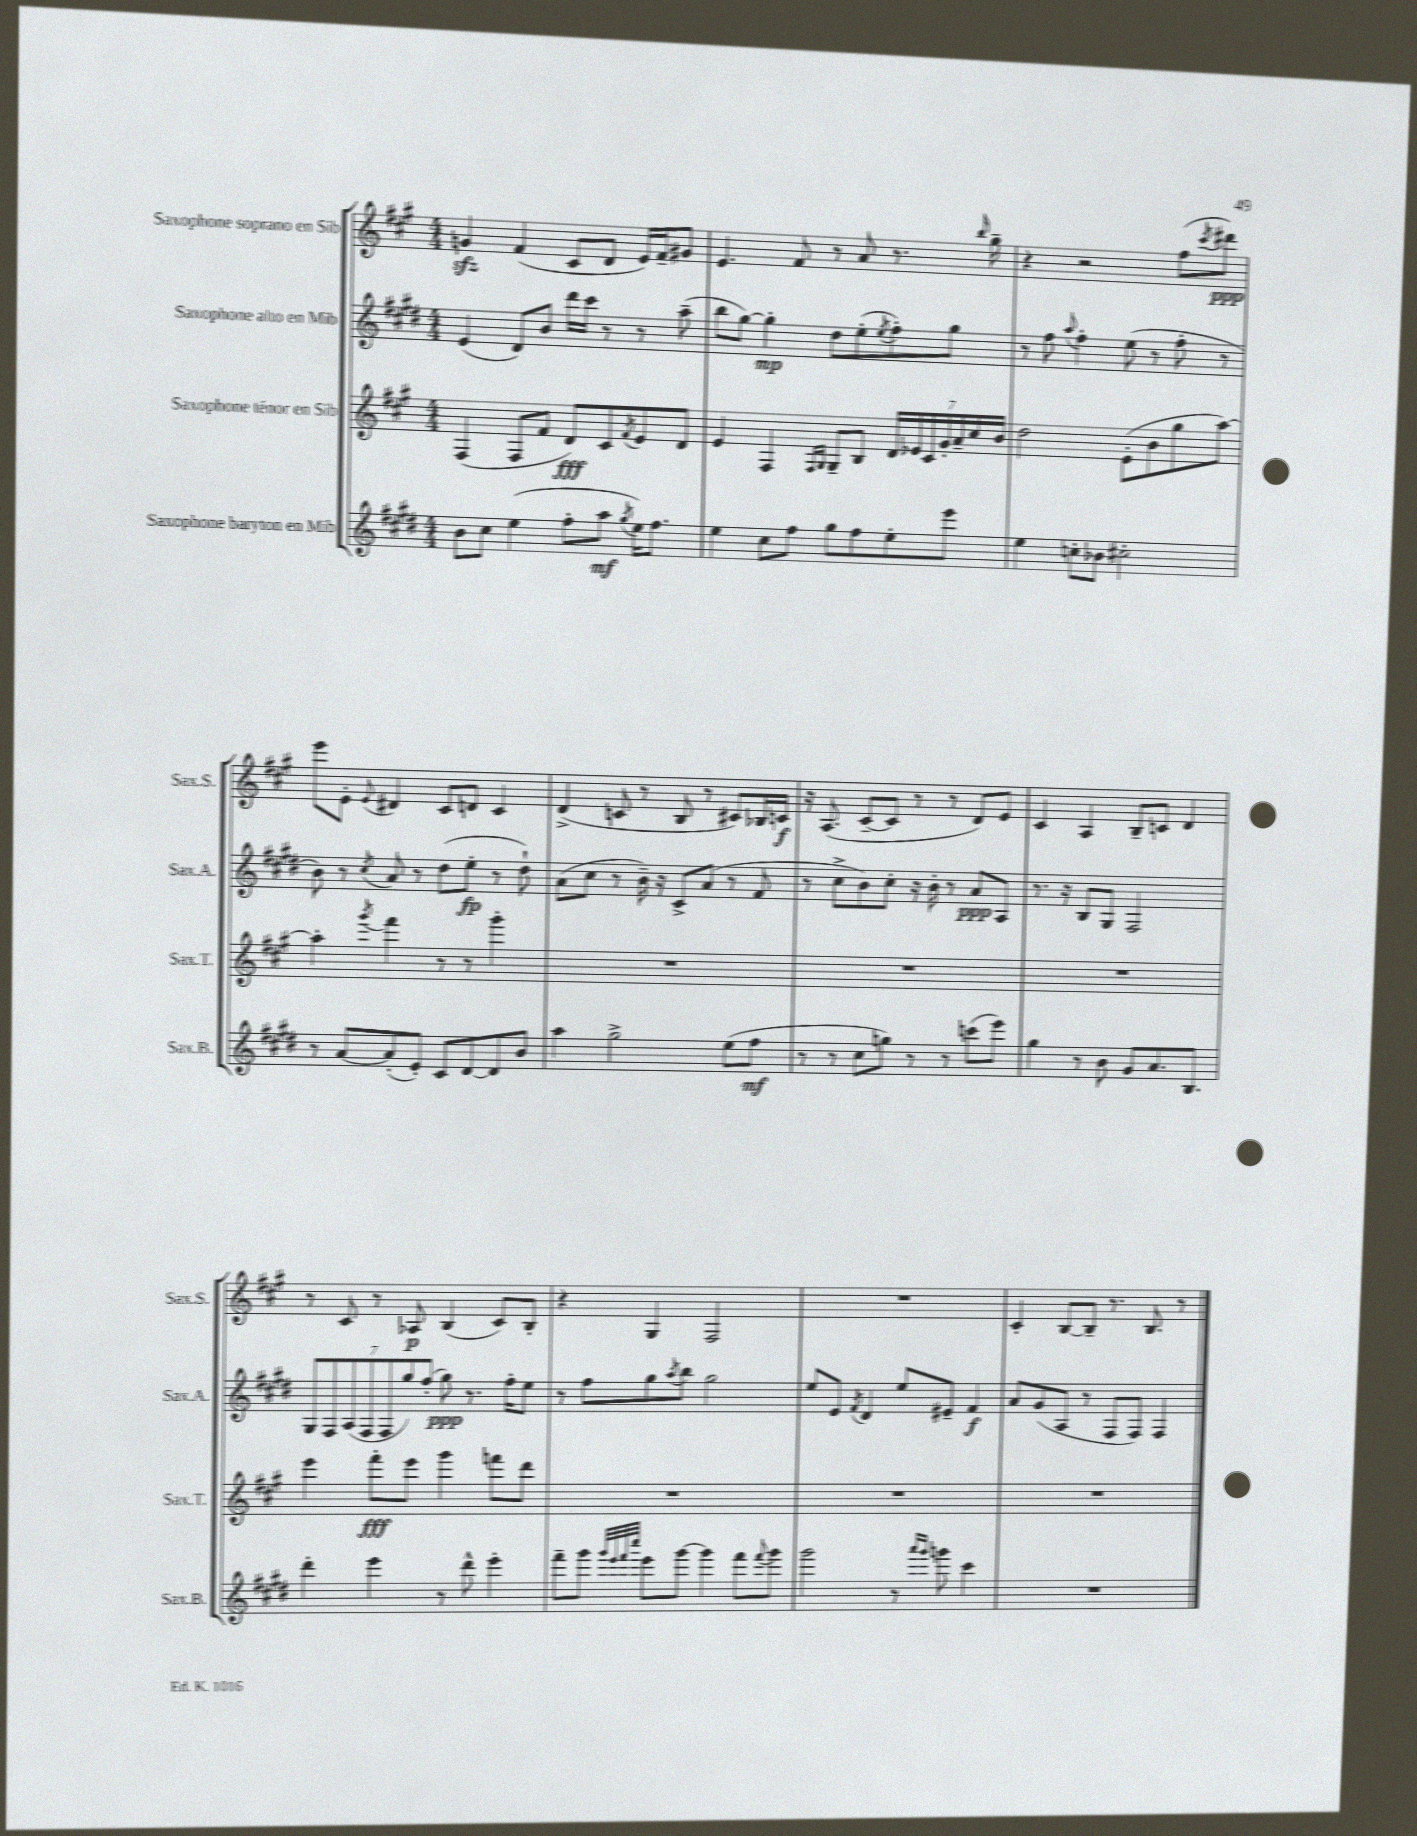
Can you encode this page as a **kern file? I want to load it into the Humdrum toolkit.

**kern	**kern	**kern	**kern
*staff4	*staff3	*staff2	*staff1
*clefG2	*clefG2	*clefG2	*clefG2
*k[f#c#g#d#]	*k[f#c#g#]	*k[f#c#g#d#]	*k[f#c#g#]
*M4/4	*M4/4	*M4/4	*M4/4
8b	(4F#	(4e	4g
8cc#	.	.	.
(4ee	8F#	8d#)	(4f#
.	8f#	8b	.
8ff#'	8d)	16ddd#	8c#
.	.	16ccc#	.
8aa	8c#	8r	8d
8qgg#	8qf#	.	.
16ee)	8e	8r	16e)
8.ff#	.	.	16f#~
.	8d	(8aa~	8g#
=	=	=	=
4ee	4e	8bb	4.e
.	.	[8gg#)	.
8cc#	4F#	4gg#']	.
8ff#	.	.	8f#
.	16qqF#	.	.
.	16qqG#	.	.
8gg#	8G#~	8dd#	8r
8ff#	8B	(8ee'	8a
.	.	8qee	.
8ee'	28d	8ff#')	8.r
.	28e-	.	.
.	28c#	.	.
.	28g#'	.	.
8eee	.	8gg#	.
.	28a~	.	.
.	28cc#	.	.
.	.	.	16qqbb
.	.	.	16gg#~
.	28b	.	.
=	=	=	=
4ee	2dd	8r	4r
.	.	8ff#	.
.	.	8qqaa	.
8cc'	.	4ff#'	2r
8b-	.	.	.
2cc#'	(8e'	(8ee	.
.	8b	8r	.
.	8gg#	8ff#'	(8ff#
.	.	.	8qccc#
.	[8aa)	8r	8ddd#)
=	=	=	=
8r	4aa']	8b)	8eee
[8a	.	8r	8e'
.	8qggg#	8qcc#	8qqe
(8a']	4fff#	8a	4d#
8e')	.	8r	.
8c#	8r	(8dd#	8c#
[8d#	8r	8ee'	8d
8d#]	4ggg#'	8r	4c#
8b	.	8dd#`)	.
=	=	=	=
4aa	1r	(8a	(4d^
.	.	8cc#	.
2gg#^	.	8r	8c
.	.	16b~)	8r
.	.	16r	.
.	.	8c#^	8B
.	.	(8a	8r
(8ee	.	8r	8c#)
8ff#	.	8f#	16B-
.	.	.	16c
=	=	=	=
8r	1r	8r	16r
.	.	.	(8.A
8r	.	8cc#^	.
8cc#	.	8b)	[8c#~
8gg)	.	8cc#'	8c#]
8r	.	16r	8r
.	.	16b'	.
8r	.	8r	8r
(8ccc	.	8a	8d)
8eee)	.	8A	8e
=	=	=	=
4gg#	1r	8.r	4c#
.	.	16r	.
8r	.	8B	4A
8b	.	8G#	.
8g#	.	2F#	8B~
8.a	.	.	8c
.	.	.	4d
8.B	.	.	.
=	=	=	=
4ddd#'	4eee	14G#	8r
.	.	14F#	.
.	.	.	8c#
.	.	(14A	.
.	.	14F#	.
4eee	8fff#'	.	8r
.	.	14F#	.
.	.	14gg#)	.
.	8eee	.	8A-
.	.	(14ff#'	.
8r	4ggg#	8gg#)	(4B
8ddd#^^	.	8.r	.
4eee'	8fff	.	8c#)
.	.	16ff#'	.
.	8ddd	8ee	8B'
=	=	=	=
8fff#~	1r	8r	4r
8ggg#	.	8ff#	.
32qqggg#	.	.	.
32qqeee	.	.	.
32qqfff#	.	.	.
32qqcccc#	.	.	.
8eee	.	8gg#	4G#
.	.	8qaa	.
[8ggg#	.	8bb	.
4ggg#]	.	2gg#	2F#
8fff#	.	.	.
8qqfff#	.	.	.
8ggg#	.	.	.
=	=	=	=
2ggg#	1r	8ee	1r
.	.	8e	.
.	.	8qf#	.
.	.	4d#	.
8r	.	8ee	.
16qqaaa	.	.	.
16qqggg#	.	.	.
8ggg	.	8e#~	.
4ccc#	.	4f#	.
=	=	=	=
1r	1r	8a	4c#'
.	.	(8g#	.
.	.	8A	[8B
.	.	8r	8B~]
.	.	8F#	8.r
.	.	8F#)	.
.	.	.	8.B
.	.	4F#	.
.	.	.	8r
==	==	==	==
*-	*-	*-	*-
